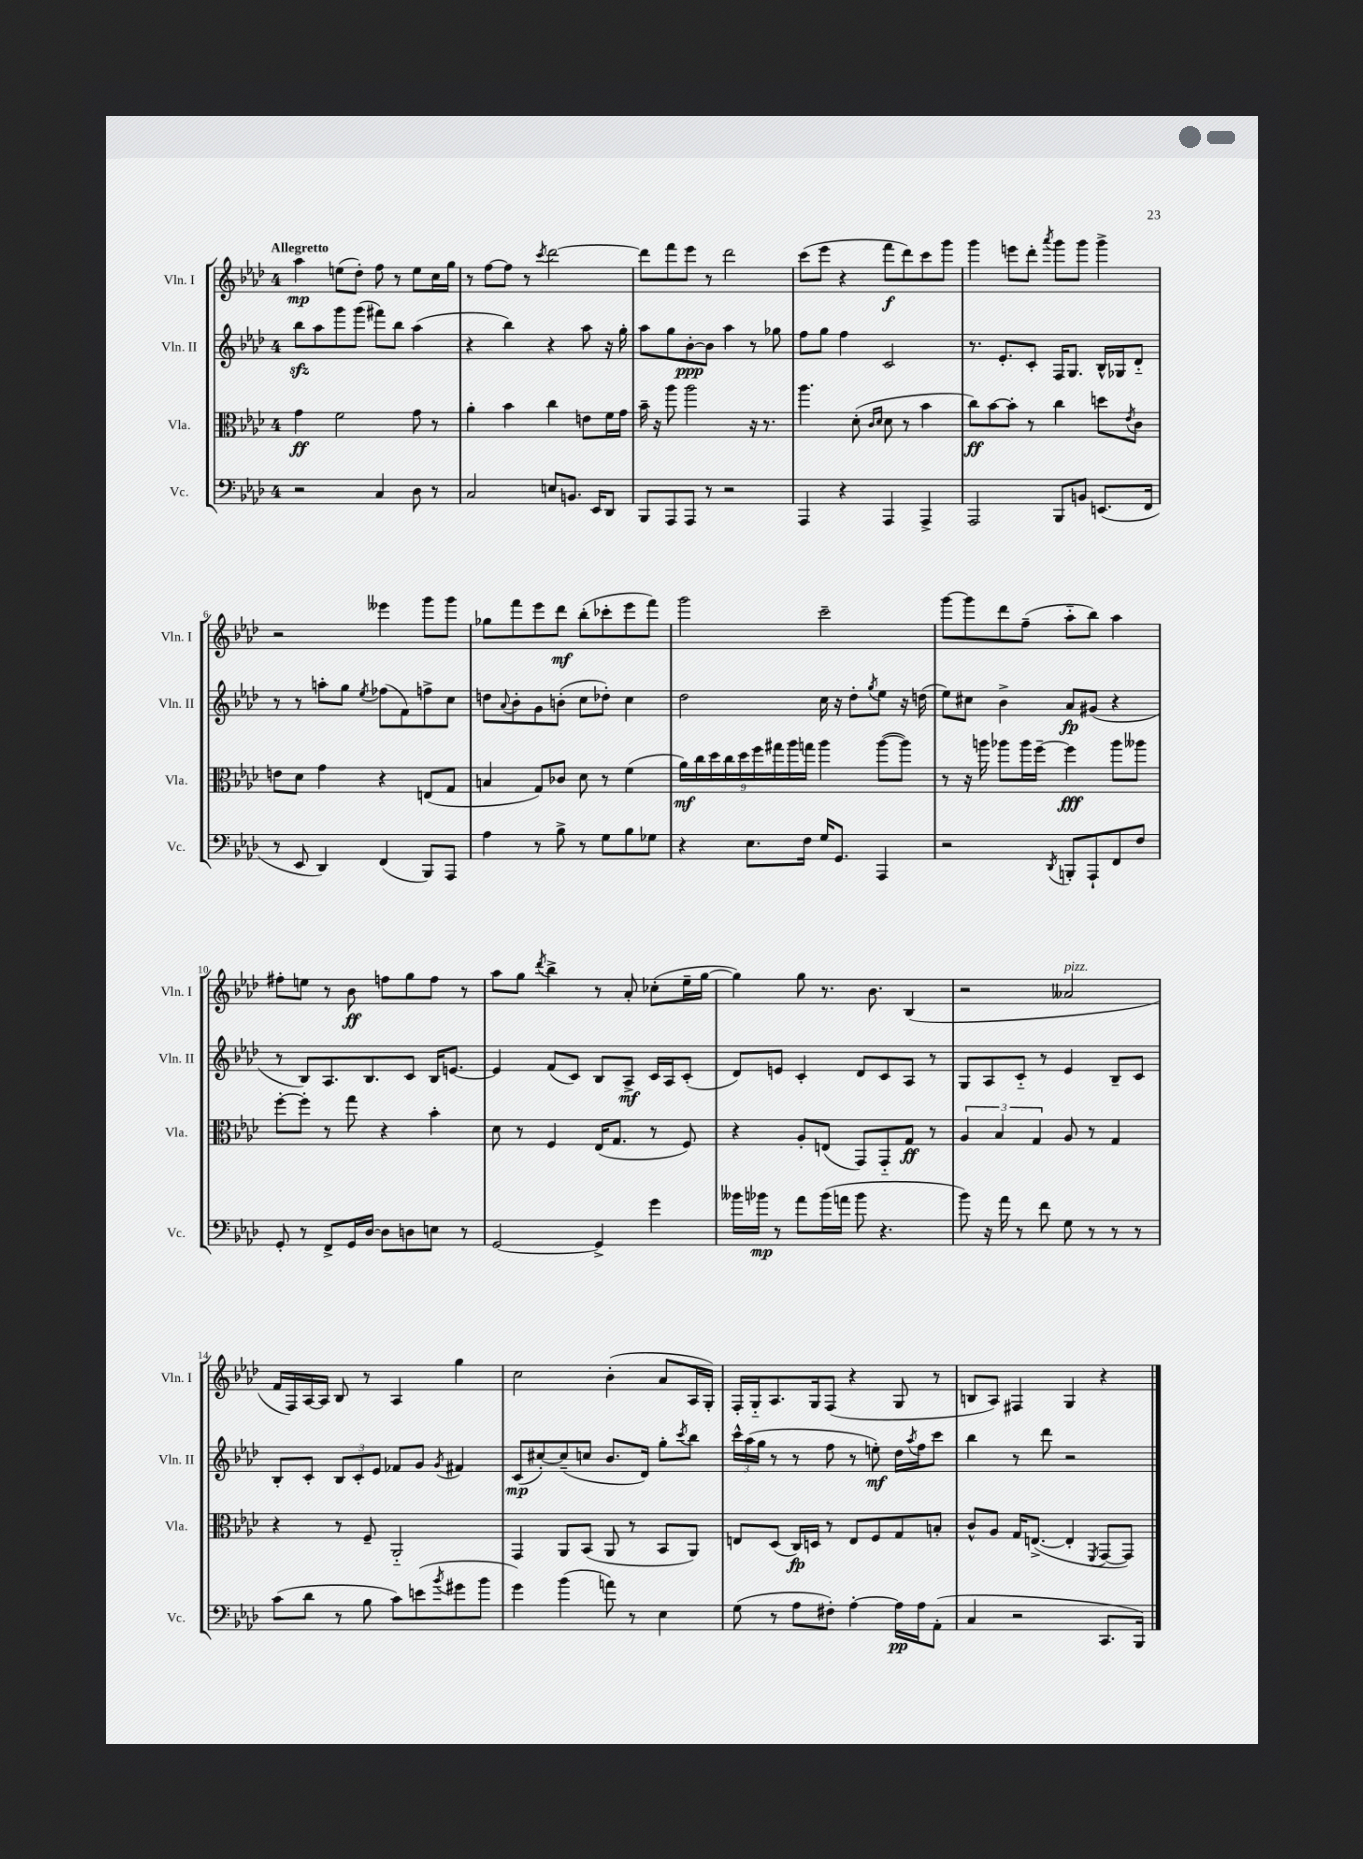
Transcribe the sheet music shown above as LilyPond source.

<<
\new StaffGroup <<
\new Staff = "s0" \with { instrumentName = "Vln. I" shortInstrumentName = "Vln. I" } {
    \clef treble \key aes \major \once \override Staff.TimeSignature.style = #'single-digit \time 4/4 \tempo "Allegretto"
    aes''4\mp e''8( des''8-.) f''8 r8 e''8 c''16 g''16 |
    r8 f''8~ f''8 r8 \acciaccatura { c'''8 } des'''2~ |
    des'''8 f'''8 ees'''8 r8 des'''2 |
    c'''8( ees'''8 r4 f'''8\f des'''8) c'''8 g'''8 |
    g'''4 e'''8 des'''8-. \acciaccatura { aes'''8 } g'''8 g'''8 g'''4-> |
    r2 eeses'''4 g'''8 g'''8 |
    ges''8 f'''8 ees'''8 des'''8\mf bes''8-.( ces'''8-. ees'''8 f'''8) |
    g'''2 c'''2-- |
    g'''8~ g'''8 des'''8 f''8--( aes''8-_ bes''8) aes''4 |
    fis''8-. e''8 r8 bes'8\ff f''8 g''8 f''8 r8 |
    aes''8 g''8 \acciaccatura { des'''8 } bes''4-> r8 aes'8-. ces''8-.( ees''16-- g''16~ |
    g''4) g''8 r8. bes'8. bes4( |
    r2 aeses'2^\markup { \italic "pizz." } |
    f'16 f16) aes16~ aes16 bes8 r8 aes4 g''4 |
    c''2 bes'4-.( aes'8 aes16 g16-.) |
    f16-. g16-_ aes8. g16 f8( r4 g8 r8 |
    b8 aes8) fis4 g4 r4 \bar "|." |
}
\new Staff = "s1" \with { instrumentName = "Vln. II" shortInstrumentName = "Vln. II" } {
    \clef treble \key aes \major \once \override Staff.TimeSignature.style = #'single-digit \time 4/4
    bes''8\sfz aes''8 g'''8 g'''8( fis'''8) bes''8 aes''4( |
    r4 bes''4) r4 aes''8 r16 g''16-. |
    aes''8 g''8 bes'8~-.\ppp bes'8 aes''4 r8 ges''8 |
    f''8 g''8 f''4 c'2 |
    r8. ees'8.-. c'8-. f16 g8. bes16-^ ges16 des'8-_ |
    r8 r8 a''8-. g''8 \acciaccatura { ees''8 } fes''8( f'8) f''8-> c''8 |
    d''8 \appoggiatura { aes'8 } bes'8-. g'8 b'8-.( c''8 des''8-.) c''4 |
    des''2 c''16 r16 des''8-. \acciaccatura { g''8 } ees''8 r16 d''16( |
    ees''8) cis''8 bes'4-> aes'8\fp gis'8( r4 |
    r8 bes8) aes8. bes8. c'8 bes16 e'8.~ |
    e'4 f'8( c'8) bes8 aes8->\mf c'16 aes16 c'8-.( |
    des'8) e'8 c'4-. des'8 c'8 aes8 r8 |
    g8 aes8 c'8-_ r8 ees'4 bes8-- c'8 |
    bes8-. c'8-. \tuplet 3/2 { bes8 c'8-. ees'8 } fes'8 g'8 \acciaccatura { g'8 } fis'4 |
    c'8\mp( cis''8~-.) cis''8--( c''8 bes'8. des'16) g''8-. \acciaccatura { c'''8 } bes''8 |
    \tuplet 3/2 { c'''16-^ aes''16( g''16 } r8 r8 f''8 r8 e''8-.\mf) des''16 \acciaccatura { aes''8 } f''16 c'''8 |
    bes''4 r8 des'''8 r2 \bar "|." |
}
\new Staff = "s2" \with { instrumentName = "Vla." shortInstrumentName = "Vla." } {
    \clef alto \key aes \major \once \override Staff.TimeSignature.style = #'single-digit \time 4/4
    g'4\ff f'2 g'8 r8 |
    aes'4-. bes'4 c''4 e'8 f'16 g'16 |
    bes'16-- r16 aes''8 aes''2 r16 r8. |
    aes''4. des'8-.( \grace { c'16 des'16 } des'8 r8 bes'4 |
    c''8\ff) bes'8~ bes'8-. r8 c''4 d''8 \acciaccatura { ees'8 } c'8 |
    e'8 des'8 g'4 r4 e8( g8 |
    b4 g8) ces'8 des'8 r8 f'4( |
    \tuplet 9/8 { aes'16\mf) c''16 des''16 c''16 des''16 f''16 gis''16 aes''16 g''16 } aes''4 aes''8~( aes''8) |
    r8 r16 a''16 aes''8 aes''16 f''16~-- f''4\fff aes''8 aeses''8 |
    f''8~-. f''8-. r8 g''8 r4 bes'4-. |
    des'8 r8 f4 ees16( g8. r8 f8) |
    r4 aes8-. e8( g,8) g,8-_ g8\ff r8 |
    \tuplet 3/2 { aes4 bes4 g4 } aes8 r8 g4 |
    r4 r8 f8-- aes,2-_ |
    g,4 aes,8 bes,8( aes,8 r8 bes,8 aes,8) |
    e8 des8( c16\fp) d16 r8 e8 f8 g8 b8-. |
    c'8-^ aes8 g16 e8.~->( e4-. \acciaccatura { f,8 } g,8~ g,8) \bar "|." |
}
\new Staff = "s3" \with { instrumentName = "Vc." shortInstrumentName = "Vc." } {
    \clef bass \key aes \major \once \override Staff.TimeSignature.style = #'single-digit \time 4/4
    r2 c4 des8 r8 |
    c2 e8 b,8. ees,16 des,8 |
    bes,,8 aes,,8 aes,,8 r8 r2 |
    aes,,4 r4 aes,,4 aes,,4-> |
    aes,,2 bes,,8 b,8 e,8.( f,16 |
    r8 ees,8 des,4) f,4( bes,,8) aes,,8 |
    aes4 r8 bes8-> r8 g8 bes8 ges8 |
    r4 ees8. f16 g16 g,8. aes,,4 |
    r2 \acciaccatura { des,8 } b,,8-. aes,,8-! f,8 f8 |
    g,8-. r8 f,8-> g,16 des16~ des8 d8 e8 r8 |
    g,2~ g,4-> g'4 |
    beses'16 bes'16\mp r8 aes'8 bes'16( a'16 bes'8 r4. |
    bes'8) r16 aes'16 r8 f'8 g8 r8 r8 r8 |
    c'8( des'8 r8 bes8 c'8) e'8( \acciaccatura { bes'8 } gis'8 bes'8 |
    g'4) bes'4( a'8) r8 ees4 |
    g8( r8 aes8 fis8-.) aes4~-. aes16\pp aes16 aes,8-.( |
    c4 r2 c,8. bes,,16) \bar "|." |
}
>>
>>
